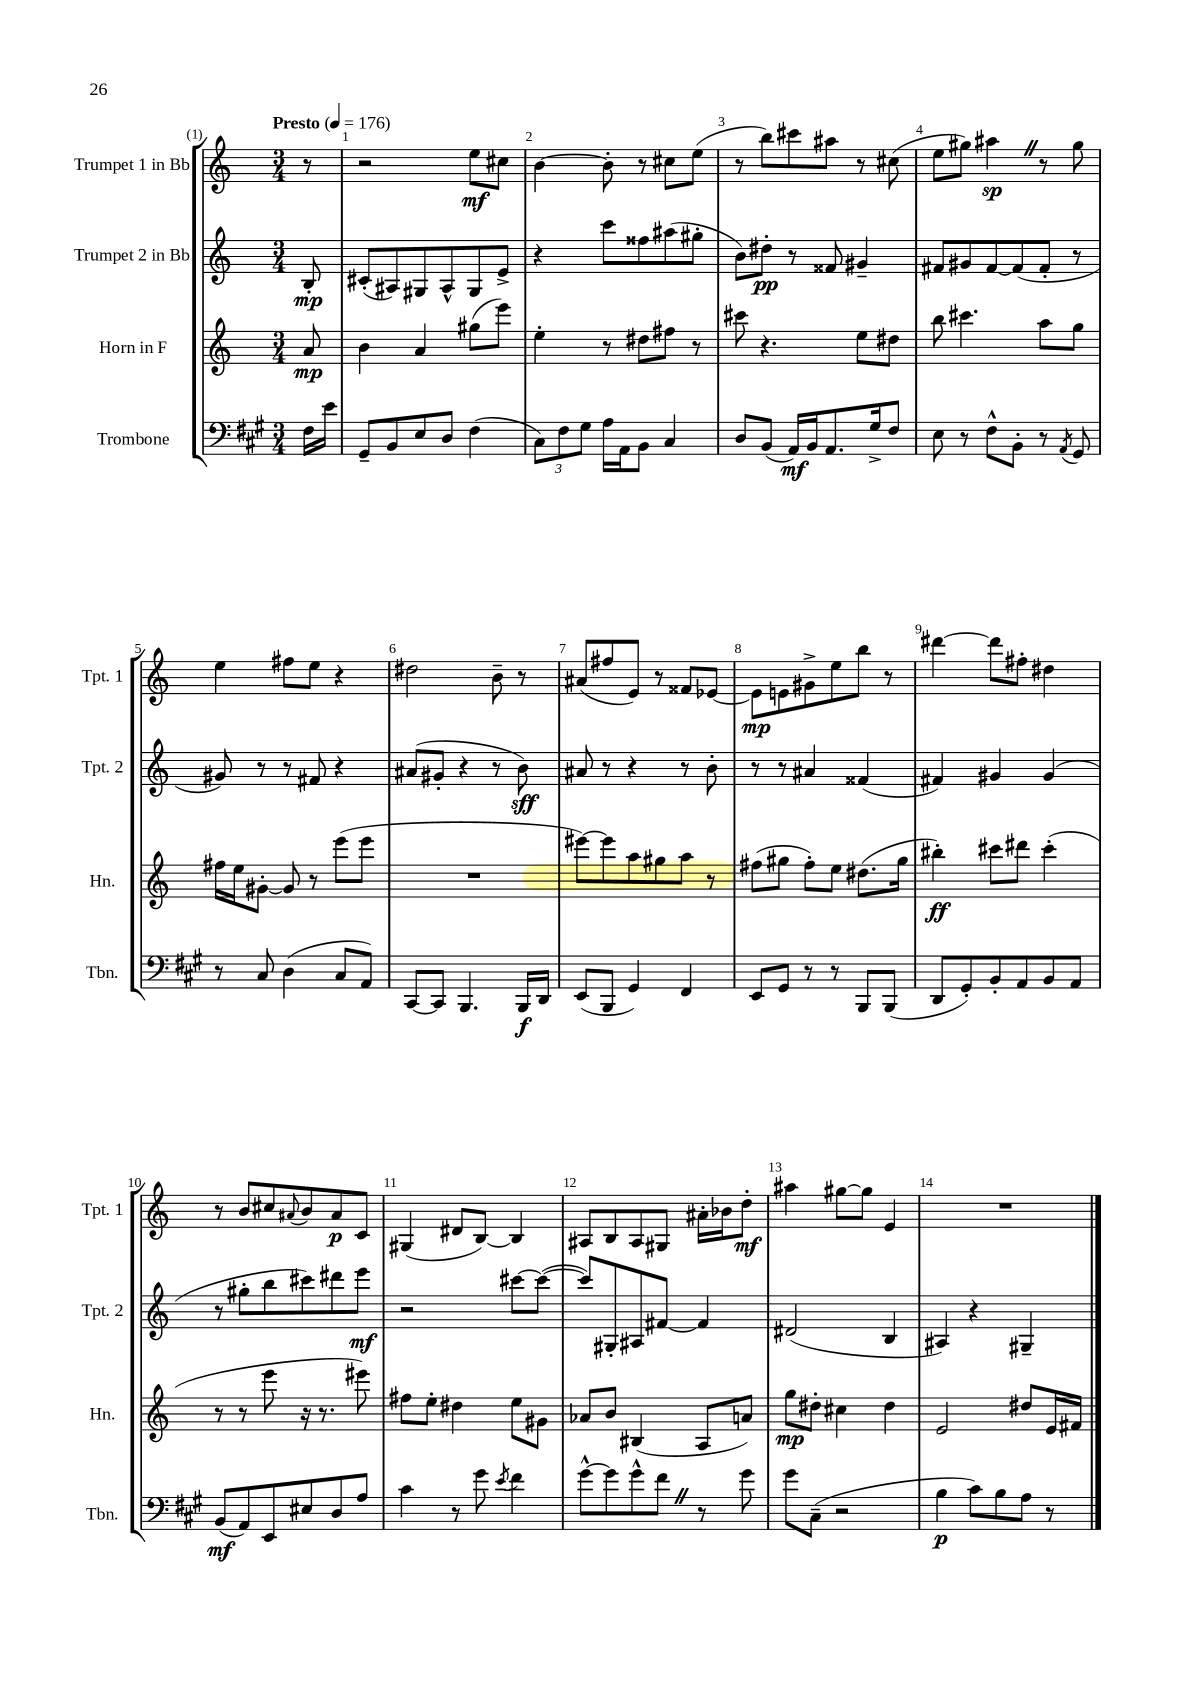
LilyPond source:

<<
\new StaffGroup <<
\new Staff = "s0" \with { instrumentName = "Trumpet 1 in Bb" shortInstrumentName = "Tpt. 1" } {
    \clef treble \key c \major \numericTimeSignature \time 3/4 \partial 8 \tempo "Presto" 4 = 176
    r8 |
    r2 e''8\mf cis''8 |
    b'4~ b'8-. r8 cis''8 e''8( |
    r8 b''8) cis'''8 ais''8 r8 cis''8( |
    e''8 gis''8) ais''4\sp \once \override BreathingSign.text = \markup { \musicglyph "scripts.caesura.straight" } \breathe r8 gis''8 |
    e''4 fis''8 e''8 r4 |
    dis''2 b'8-- r8 |
    ais'8( fis''8 e'8) r8 fisis'8 ees'8~ |
    ees'8\mp e'8 gis'8-> e''8 b''8 r8 |
    dis'''4~ dis'''8 fis''8-. dis''4 |
    r8 b'8 cis''8 \appoggiatura { ais'8 } b'8 ais'8\p c'8 |
    gis4( dis'8 b8~) b4 |
    ais8 b8 ais8 gis8 ais'16-. bes'16 d''8-.\mf |
    ais''4 gis''8~ gis''8 e'4 |
    R2. \bar "|." |
}
\new Staff = "s1" \with { instrumentName = "Trumpet 2 in Bb" shortInstrumentName = "Tpt. 2" } {
    \clef treble \key c \major \numericTimeSignature \time 3/4 \partial 8
    b8-.\mp |
    cis'8-.( ais8) gis8 ais8-^ gis8 e'8-> |
    r4 c'''8 fisis''8 ais''8( gis''8-. |
    b'8) dis''8-.\pp r8 fisis'8 gis'4-- |
    fis'8 gis'8 fis'8~ fis'8( fis'8-. r8 |
    gis'8) r8 r8 fis'8 r4 |
    ais'8( gis'8-. r4 r8 b'8\sff) |
    ais'8 r8 r4 r8 b'8-. |
    r8 r8 ais'4 fisis'4( |
    fis'4) gis'4 gis'4( |
    r8 gis''8-. b''8 cis'''8) dis'''8 e'''8\mf |
    r2 cis'''8~ cis'''8~( |
    cis'''8) gis8-. ais8 fis'8~ fis'4 |
    dis'2( b4 |
    ais4) r4 gis4-- \bar "|." |
}
\new Staff = "s2" \with { instrumentName = "Horn in F" shortInstrumentName = "Hn." } {
    \clef treble \key c \major \numericTimeSignature \time 3/4 \partial 8
    a'8\mp |
    b'4 a'4 gis''8( e'''8) |
    e''4-. r8 dis''8 fis''8 r8 |
    cis'''8 r4. e''8 dis''8 |
    b''8 cis'''4. a''8 g''8 |
    fis''16 e''16 gis'8~-. gis'8 r8 e'''8( e'''8 |
    R2. |
    eis'''8~) eis'''8 a''8 gis''8 a''8 r8 |
    fis''8( gis''8 fis''8-.) e''8 dis''8.( gis''16 |
    bis''4-.\ff) cis'''8 dis'''8 cis'''4-.( |
    r8 r8 e'''8 r16 r8. eis'''8) |
    fis''8 e''8-. dis''4 e''8 gis'8 |
    aes'8 b'8 bis4( a8 a'8) |
    g''8\mp dis''8-. cis''4 dis''4 |
    e'2 dis''8 e'16 fis'16 \bar "|." |
}
\new Staff = "s3" \with { instrumentName = "Trombone" shortInstrumentName = "Tbn." } {
    \clef bass \key a \major \numericTimeSignature \time 3/4 \partial 8
    fis16 e'16 |
    gis,8-- b,8 e8 d8 fis4( |
    \tuplet 3/2 { cis8) fis8 gis8 } a16 a,16 b,8 cis4 |
    d8 b,8( a,16\mf) b,16 a,8. gis16-> fis8 |
    e8 r8 fis8-^ b,8-. r8 \acciaccatura { a,8 } gis,8 |
    r8 cis8 d4( cis8 a,8) |
    cis,8~ cis,8 b,,4. b,,16\f d,16 |
    e,8( b,,8 gis,4) fis,4 |
    e,8 gis,8 r8 r8 b,,8 b,,8( |
    d,8 gis,8-.) b,8-. a,8 b,8 a,8 |
    b,8\mf( a,8) e,8 eis8 d8 a8 |
    cis'4 r8 gis'8 \acciaccatura { e'8 } fis'4 |
    gis'8~-^ gis'8 gis'8-^ fis'8 \once \override BreathingSign.text = \markup { \musicglyph "scripts.caesura.straight" } \breathe r8 gis'8 |
    gis'8 cis8--( r2 |
    b4\p cis'8) b8 a8 r8 \bar "|." |
}
>>
>>
\layout { \context { \Score \override BarNumber.break-visibility = ##(#f #t #t) barNumberVisibility = #all-bar-numbers-visible } }
